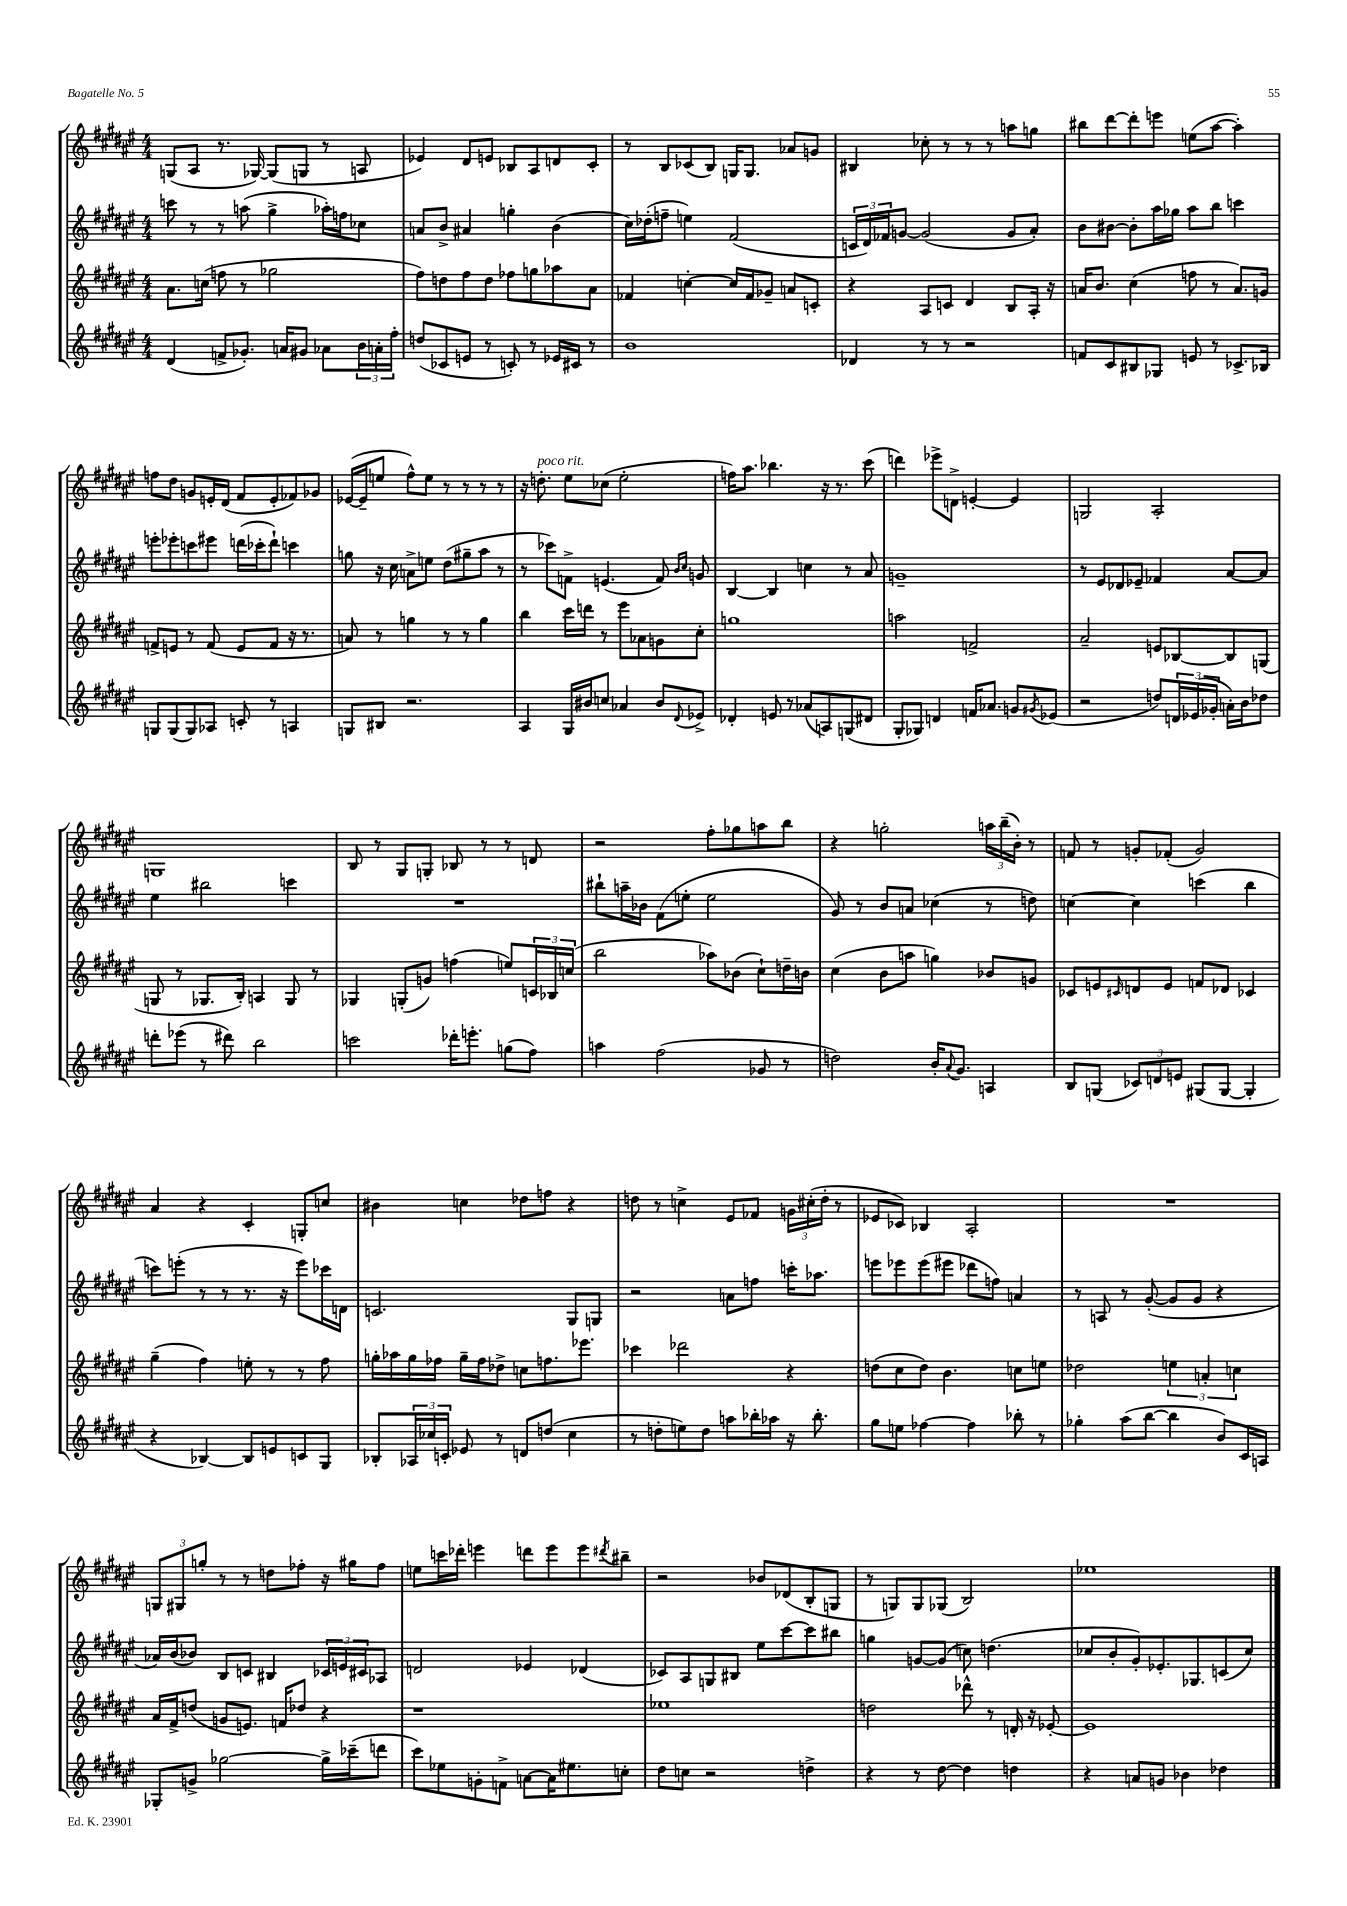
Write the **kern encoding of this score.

**kern	**kern	**kern	**kern
*staff4	*staff3	*staff2	*staff1
*clefG2	*clefG2	*clefG2	*clefG2
*k[f#c#g#d#a#e#]	*k[f#c#g#d#a#e#]	*k[f#c#g#d#a#e#]	*k[f#c#g#d#a#e#]
*M4/4	*M4/4	*M4/4	*M4/4
(4d#/	8.a#\L	8ccc\	(8G/L
.	.	8r	8A#/J
.	(16cc\Jk	.	.
8f^/L	8ff\	8r	8.r
8.g-'/J)	8r	(8aa\	.
.	.	.	[16G-/)
.	2gg-\	4gg#^\	(8G-/]L
16a/LK	.	.	.
8g#/J	.	.	8G/J
8a-\L	.	16aa-'\LL)	8r
.	.	16ff\J	.
24b\L	.	8cc-\J	8A/
24a'\	.	.	.
24ff#'\JJ	.	.	.
=	=	=	=
(8dd/L	8ff#\L)	8a/L	4e-/)
8c-/	8dd\	8b^/J	.
8e/J	8ff#\	4a#/	8d#/L
8r	8dd\J	.	8e/J
8c'/)	8ff-\L	4gg'\	8B-/L
8r	8gg\	.	8A#/
16e-/LL	8aa-\	(4b\	8d/
16c#/JJ	.	.	.
8r	8a#\J	.	8c#'/J
=	=	=	=
1b	4f-/	16cc#\LL)	8r
.	.	(16dd-'\J	.
.	.	8ff~\J	8B/L
.	[4cc'\	4ee\)	(8c-/
.	.	.	8B/J)
.	16cc/]LL	(2f#/	16G/LK
.	16f-/J	.	8.G/J
.	8g-~/J	.	.
.	8a/L	.	8a-/L
.	8c'/J	.	8g/J
=	=	=	=
4d-/	4r	24c/LL	4B#/
.	.	24d#/)	.
.	.	24f-/J	.
.	.	[8g/J	.
8r	8A#/L	(2g/]	8cc-'\
8r	8c/J	.	8r
2r	4d#/	.	8r
.	.	.	8r
.	8B/L	8g/L	8aa\L
.	16A#'/Jk	8a#'/J)	8gg\J
.	16r	.	.
=	=	=	=
8f/L	16a/LK	8b\L	8bb#\L
.	8.b/J	.	.
8c#/	.	[8b#\J	[8ddd#\
8B#/	(4cc#\	8b#'\]L	8ddd#'\]
8G-/J	.	16aa#\L	8eee\J
.	.	16gg-\JJ	.
8e/	8ff\	8aa#\L	(8ee\L
8r	8r	8bb\J	[8aa#\J
8.c-^/L	8.a/L)	4ccc\	4aa#'\])
16B-/Jk	16g/Jk	.	.
=	=	=	=
8G/L	8f^/L	8eee'\L	8ff\L
(8G/	8e/J	8eee-'\	8dd#\J
8G/)	8r	8ccc\	8g/L
8A-/J	(8f/	8eee#\J	16e'/L
.	.	.	(16d#/JJ
8c'/	8e/L	(16ddd\LL	8f#/L
.	.	16ccc-'\J	.
8r	8f/J	8ddd`\J)	8e'/
4A/	16r	4ccc\	8f-/)
.	8.r	.	.
.	.	.	8g-/J
=	=	=	=
8G/L	8a/)	8gg\	([16e-/LL
.	.	.	16e-~/]J
8B#/J	8r	16r	8ee/J
.	.	16cc#\	.
2.r	4gg\	8a^\L	8ff#^^\L)
.	.	8ee\J	8ee\J
.	8r	(8dd#\L	8r
.	8r	8gg#~\	8r
.	4gg\	8aa#\J	8r
.	.	8r	8r
=	=	=	=
4A#/	4bb\	8r	16r
.	.	.	8.dd'\
.	.	8ccc-\L)	.
16G#/LL	16ccc#\LL	8f^\J	8ee#\L
16b#/J	16ddd\JJ	.	.
8cc/J	8r	(4.e/	(8cc-\J
4a-/	8eee#\L	.	2ee#'\
.	8a-\	.	.
8b#/L	8g\	8f/)	.
.	.	16qqb/LL	.
8qqd#/	.	16qqcc#/JJ	.
8e-^/J	8cc#'\J	8g/	.
=	=	=	=
4d-'/	1gg	[4B/	16ff\LK)
.	.	.	8.aa#\J
8e/	.	4B/]	4.bb-\
8r	.	.	.
(8a-/L	.	4cc\	.
8A/)	.	.	16r
.	.	.	8.r
(8G/	.	8r	.
8d#/J	.	8a#/	(8ccc#\
=	=	=	=
8G#'/L	2aa\	1g~	4ddd\)
8G-/J)	.	.	.
4d/	.	.	8eee-^\L
.	.	.	8d^\J
16f/LK	2f^/	.	[4e'/
8.a-/J	.	.	.
8g/L	.	.	4e/]
8qg#/	.	.	.
(8e-/J	.	.	.
=	=	=	=
2r	2a#~/	8r	2G/
.	.	8e#/L	.
.	.	8d-/	.
.	.	8e-~/J	.
8dd/L)	8e/L	4f-/	2A#'/
24d/L	[8B-/	.	.
(24e-/	.	.	.
24g-'/JJ	.	.	.
16a'\LL)	8B-/]	[8a#/L	.
16b\J	.	.	.
8dd-\J	(8G/J	8a#/]J	.
=	=	=	=
8ddd'\L	8G/	4ee#\	1G
(8eee-\J	8r	.	.
8r	8.G-/L	2bb#\	.
8ddd#\)	.	.	.
.	16B'/Jk)	.	.
2bb\	4A/	.	.
.	8G-/	4ccc\	.
.	8r	.	.
=	=	=	=
2ccc\	4G-/	1r	8B/
.	.	.	8r
.	(8G'/L	.	8G#/L
.	8g/J)	.	8G'/J
16ddd-'\LK	(4ff\	.	8B-/
8.eee'\J	.	.	.
.	.	.	8r
(8gg\L	8ee/L)	.	8r
8ff#\J)	24c/L	.	8d/
.	24B-/	.	.
.	(24cc/JJ	.	.
=	=	=	=
4aa\	2bb\	8bb#`\L	2r
.	.	16aa~\L	.
.	.	16b-\JJ	.
(2ff#\	.	(8f#\L	.
.	.	8ee'\J	.
.	8aa-\L)	2ee\	8ff#'\L
.	(8b-\J	.	8gg-\
8g-/	8cc#`\L)	.	8aa\
8r	16dd~\L	.	8bb\J
.	16b\JJ	.	.
=	=	=	=
2dd\)	(4cc#\	8g#/)	4r
.	.	8r	.
.	8b\L	8b/L	2gg'\
.	8aa\J	8a/J	.
16b'/LK	4gg\)	(4cc-\	.
8qqa#/	.	.	.
8.g#/J	.	.	.
4A/	8b-/L	8r	24aa\LL
.	.	.	(24bb~\
.	.	.	24b'\JJ)
.	8g/J	8dd\)	8r
=	=	=	=
8B/L	8c-/L	[4cc\	8f/
(8G/J	8e/	.	8r
.	16qqc#/	.	.
12c-/L)	8d/	4cc\]	8g'/L
12d/	.	.	.
.	8e/J	.	(8f-'/J
12e/J	.	.	.
(8G#/L	8f/L	(4ccc\	2g/)
[8G#/J	8d-/J	.	.
4G#'/]	4c-/	4bb\	.
=	=	=	=
4r	(4gg#~\	8ccc\L)	4a#/
.	.	(8eee'\J	.
[4B-/)	4ff#\)	8r	4r
.	.	8r	.
8B-/]L	8ee'\	8.r	4c#'/
8e/	8r	.	.
.	.	16r	.
8c/	8r	8eee\L)	8G'/L
8G#/J	8ff#\	16ccc-\L	8cc/J
.	.	16d\JJ	.
=	=	=	=
8B-'/L	16gg'\LL	2.c/	4b#\
.	16aa-\	.	.
24A-/L	16gg\	.	.
24cc-/	.	.	.
.	16ff-\JJ	.	.
24c'/JJ	.	.	.
8e-/	16gg~\LL	.	4cc\
.	16ff-\J	.	.
8r	8dd-^\J	.	.
8d/L	8cc\L	.	8dd-\L
(8dd/J	8.ff\	.	8ff\J
4cc-\	.	8G#/L	4r
.	8.eee-\J	.	.
.	.	8G/J	.
=	=	=	=
8r	4ccc-\	2r	8dd\
8dd'\L	.	.	8r
8ee\)	2ddd-\	.	4cc^\
8dd\J	.	.	.
8aa\L	.	8a\L	8e#/L
16bb-'\L	.	8ff\J	8f-/J
16aa-\JJ	.	.	.
16r	4r	16ccc'\LK	24g\LL
.	.	.	(24cc#'\
8.bb-'\	.	8.aa-\J	.
.	.	.	24dd'\JJ
.	.	.	8r
=	=	=	=
8gg#\L	(8dd\L	8eee\L	8e-/L
8ee\J	8cc#\	8eee-\	8c-/J)
[4ff-\	8dd\J)	(8eee-\	4B-/
.	4.b\	8eee#\J	.
4ff-\]	.	8ddd-\L	2A#'/
.	.	8ff\J)	.
8bb-'\	8cc\L	4a/	.
8r	8ee\J	.	.
=	=	=	=
4gg-'\	2dd-\	8r	1r
.	.	8A/	.
(8aa#\L	.	8r	.
[8bb\J	.	([8g#'/	.
4bb\]	6ee\	8g#/]L	.
.	.	8g#/J	.
.	6a'/	.	.
8b/L)	.	4r	.
.	6cc\	.	.
16c#/L	.	.	.
16A/JJ	.	.	.
=	=	=	=
8G-'/L	16a#/LL	16a-/LL)	12G/L
.	16f#^/J	(16b/J	.
.	.	.	12G#/
8g^/J	(8dd/J	8b-/J)	.
.	.	.	12gg'/J
[2gg-\	8g/L	8B/L	8r
.	8.e/J)	8c/J	8r
.	.	4B#/	8dd\L
.	16f/LK	.	.
.	8dd-/J	.	8ff-'\J
16gg-^\]LL	4r	24c-/LL	16r
.	.	24e/	.
(16ccc-~\J	.	.	16gg#\LK
.	.	24c#/J	.
8ddd\J	.	8A-/J	8ff-\J
=	=	=	=
8ccc#\L)	1r	2d/	8ee\L
8ee-\	.	.	16ccc\L
.	.	.	16ddd-'\JJ
8g'\	.	.	4eee\
8f^\J	.	.	.
[8a\L	.	4e-/	8ddd\L
16a\]K	.	.	8eee\
8.ee#\	.	.	.
.	.	(4d-/	8eee\
.	.	.	8qddd#/
8cc'\J	.	.	8bb#~\J
=	=	=	=
8dd#\L	1ee-	8c-/L)	2r
8cc\J	.	8A#/	.
2r	.	8G/	.
.	.	8B#/J	.
.	.	8ee#\L	8b-/L
.	.	[8ccc#\	(8d-/
4dd^\	.	8ccc#\]	8B'/
.	.	8bb#\J	8G/J
=	=	=	=
4r	2dd\	4gg\	8r
.	.	.	8G/L)
8r	.	[8g/L	8G/
[8dd#\	.	(8g/]J	(8G-/J
4dd#\]	8ddd-^^\	8cc\)	2B/)
.	8r	(4.dd\	.
4dd\	16d'/	.	.
.	16r	.	.
.	[8e-'/	.	.
=	=	=	=
4r	1e-]	8cc-/L	1ee-
.	.	8b'/	.
8a/L	.	8g#'/)	.
8g/J	.	8.e-'/	.
4b-\	.	.	.
.	.	8.G-/	.
4dd-\	.	(8c/	.
.	.	8cc-/J)	.
==	==	==	==
*-	*-	*-	*-
